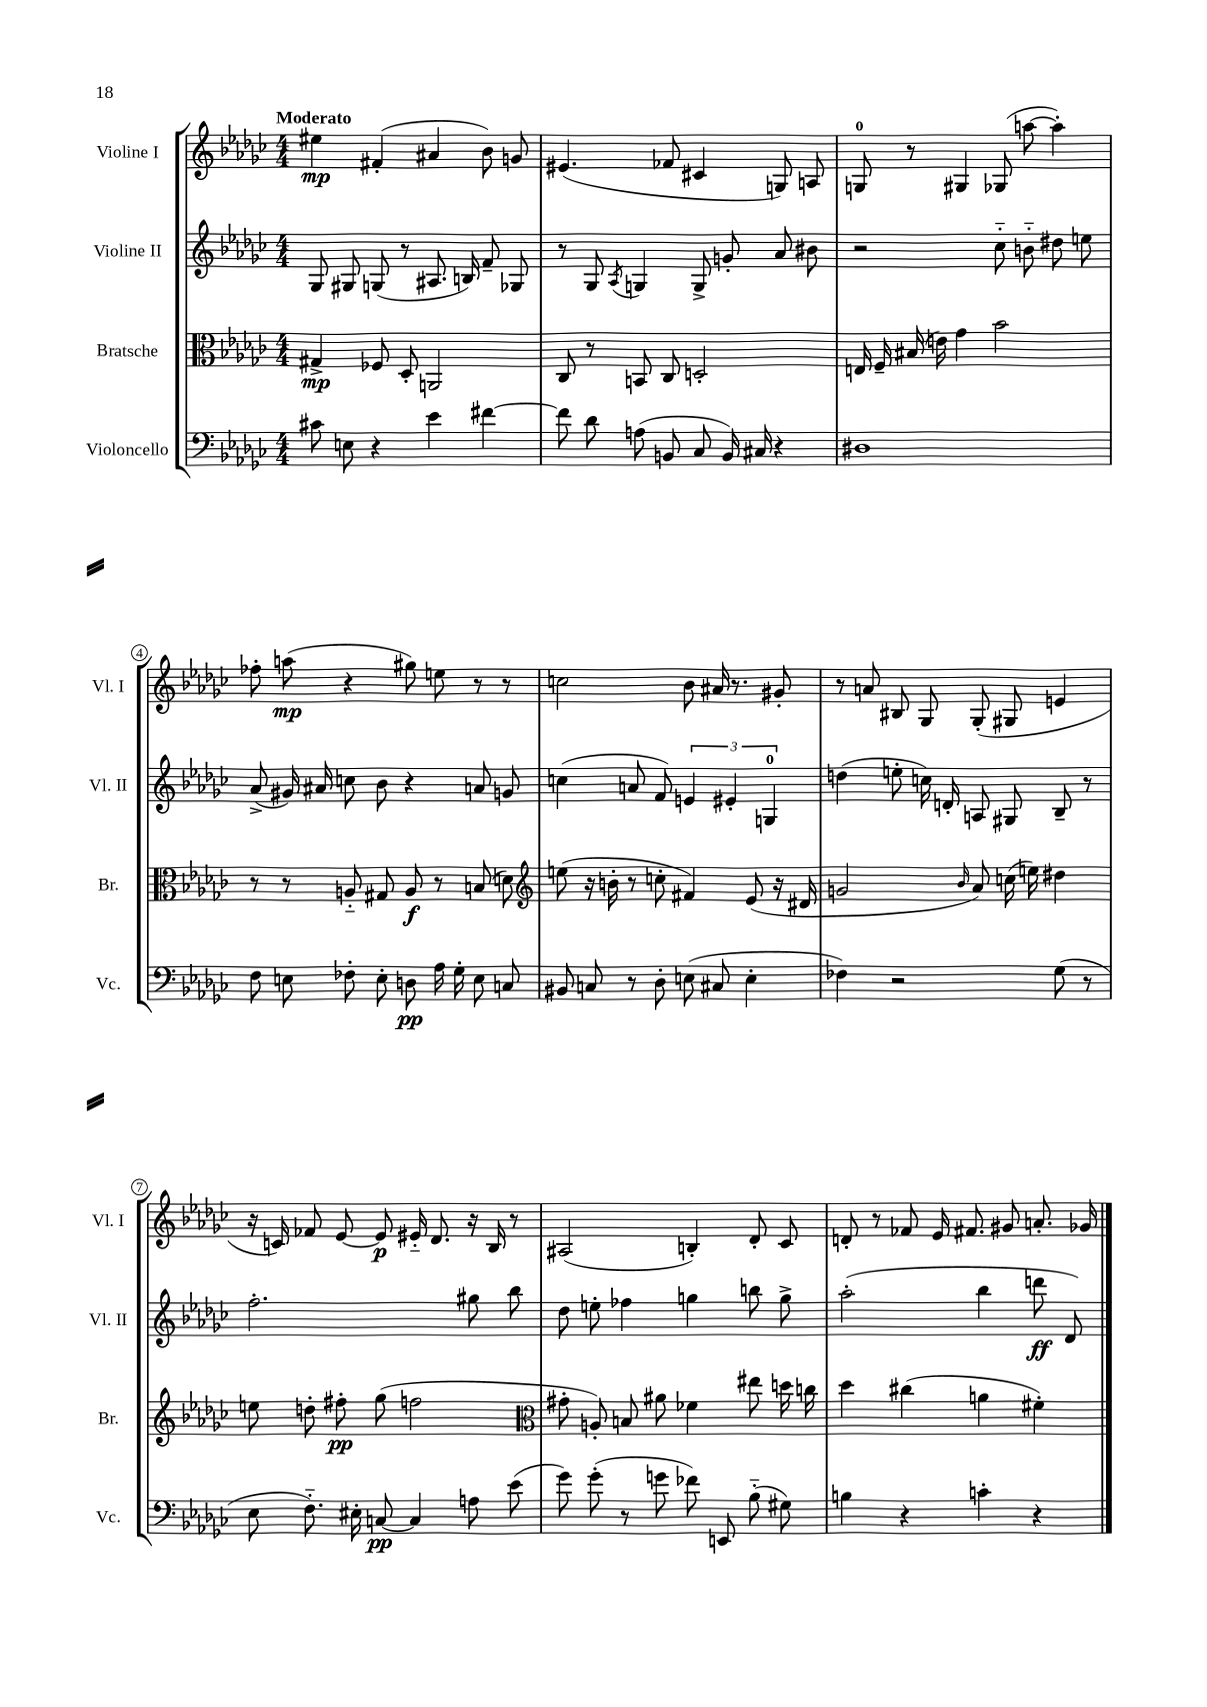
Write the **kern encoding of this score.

**kern	**kern	**kern	**kern
*staff4	*staff3	*staff2	*staff1
*clefF4	*clefC3	*clefG2	*clefG2
*k[b-e-a-d-g-c-]	*k[b-e-a-d-g-c-]	*k[b-e-a-d-g-c-]	*k[b-e-a-d-g-c-]
*M4/4	*M4/4	*M4/4	*M4/4
8c#	4G#^	8G-	4ee#
8E	.	8G#	.
4r	8F-	(8G	(4f#'
.	8D-'	8r	.
4e-	2AA	8.A#	4a#
.	.	16B)	.
[4f#	.	8f~	8b-)
.	.	8G-	8g
=	=	=	=
8f#]	8C-	8r	(4.e#
8d-	8r	8G-	.
.	.	8qA-	.
(8A	8BB	4G	.
8BB	8C-	.	8f-
8C-	2D'	8G^	4c#
16BB)	.	8g'	.
16C#	.	.	.
4r	.	8a-	8G)
.	.	8b#	8A
=	=	=	=
1D#	16E	2r	8G
.	16F~	.	.
.	(16B#	.	8r
.	16e)	.	.
.	4g-	.	4G#
.	2b-	8cc-'~	(8G-
.	.	8b'~	[8aa
.	.	8dd#	4aa'])
.	.	8ee	.
=	=	=	=
8F	8r	(8a-^	8ff-'
8E	8r	16g#)	(8aa
.	.	16a#	.
8F-'	8A'~	8cc	4r
8E'	8G#	8b-	.
8D	8A	4r	8gg#)
16A-	8r	.	8ee
16G-'	.	.	.
8E	(8B	8a	8r
8C	8d)	8g	8r
=	=	=	=
*	*clefG2	*	*
8BB#	(8ee	(4cc	2cc
8C	16r	.	.
.	16b'	.	.
8r	8r	8a	.
8D-'	8cc'	8f)	.
(8E	4f#)	6e	8b-
8C#	.	.	16a#
.	.	6e#'	.
.	.	.	8.r
4E'	(8e-	.	.
.	.	6G	.
.	16r	.	8g#'
.	16d#	.	.
=	=	=	=
4F-)	2g	(4dd	8r
.	.	.	8a
2r	.	8ee'	8B#
.	.	16cc)	8G-
.	.	16d'	.
.	16qqb-	.	.
.	8a-)	8A	(8G-'
.	(16cc	8G#	8G#
.	16ee)	.	.
(8G-	4dd#	8B-~	4e
8r	.	8r	.
=	=	=	=
8E-	8ee	2.ff'	16r
.	.	.	16c)
8.F'~)	8dd'	.	8f-
.	8ff#'	.	[8e-
16E#'	.	.	.
[8C	(8gg-	.	8e-]
4C]	2ff	.	16e#'~
.	.	.	8.d-
8A	.	8gg#	16r
.	.	.	16B-
(8e-	.	8bb-	8r
=	=	=	=
*	*clefC3	*	*
8g-)	8g#'	8dd-	(2A#
(8g-'	8A')	8ee'	.
8r	8B	4ff-	.
8g	8a#	.	.
8f-)	4f-	4gg	4B')
8EE	.	.	.
(8B-'~	8ee#	8bb	8d-'
8G#)	16dd	8gg^	8c-
.	16cc	.	.
=	=	=	=
4B	4dd-	(2aa-'	8d'
.	.	.	8r
4r	(4cc#	.	8f-
.	.	.	16e-
.	.	.	8.f#
4c'	4a	4bb-	.
.	.	.	8g#
4r	4f#')	8ddd	8.a'
.	.	8d-)	.
.	.	.	16g-
==	==	==	==
*-	*-	*-	*-
